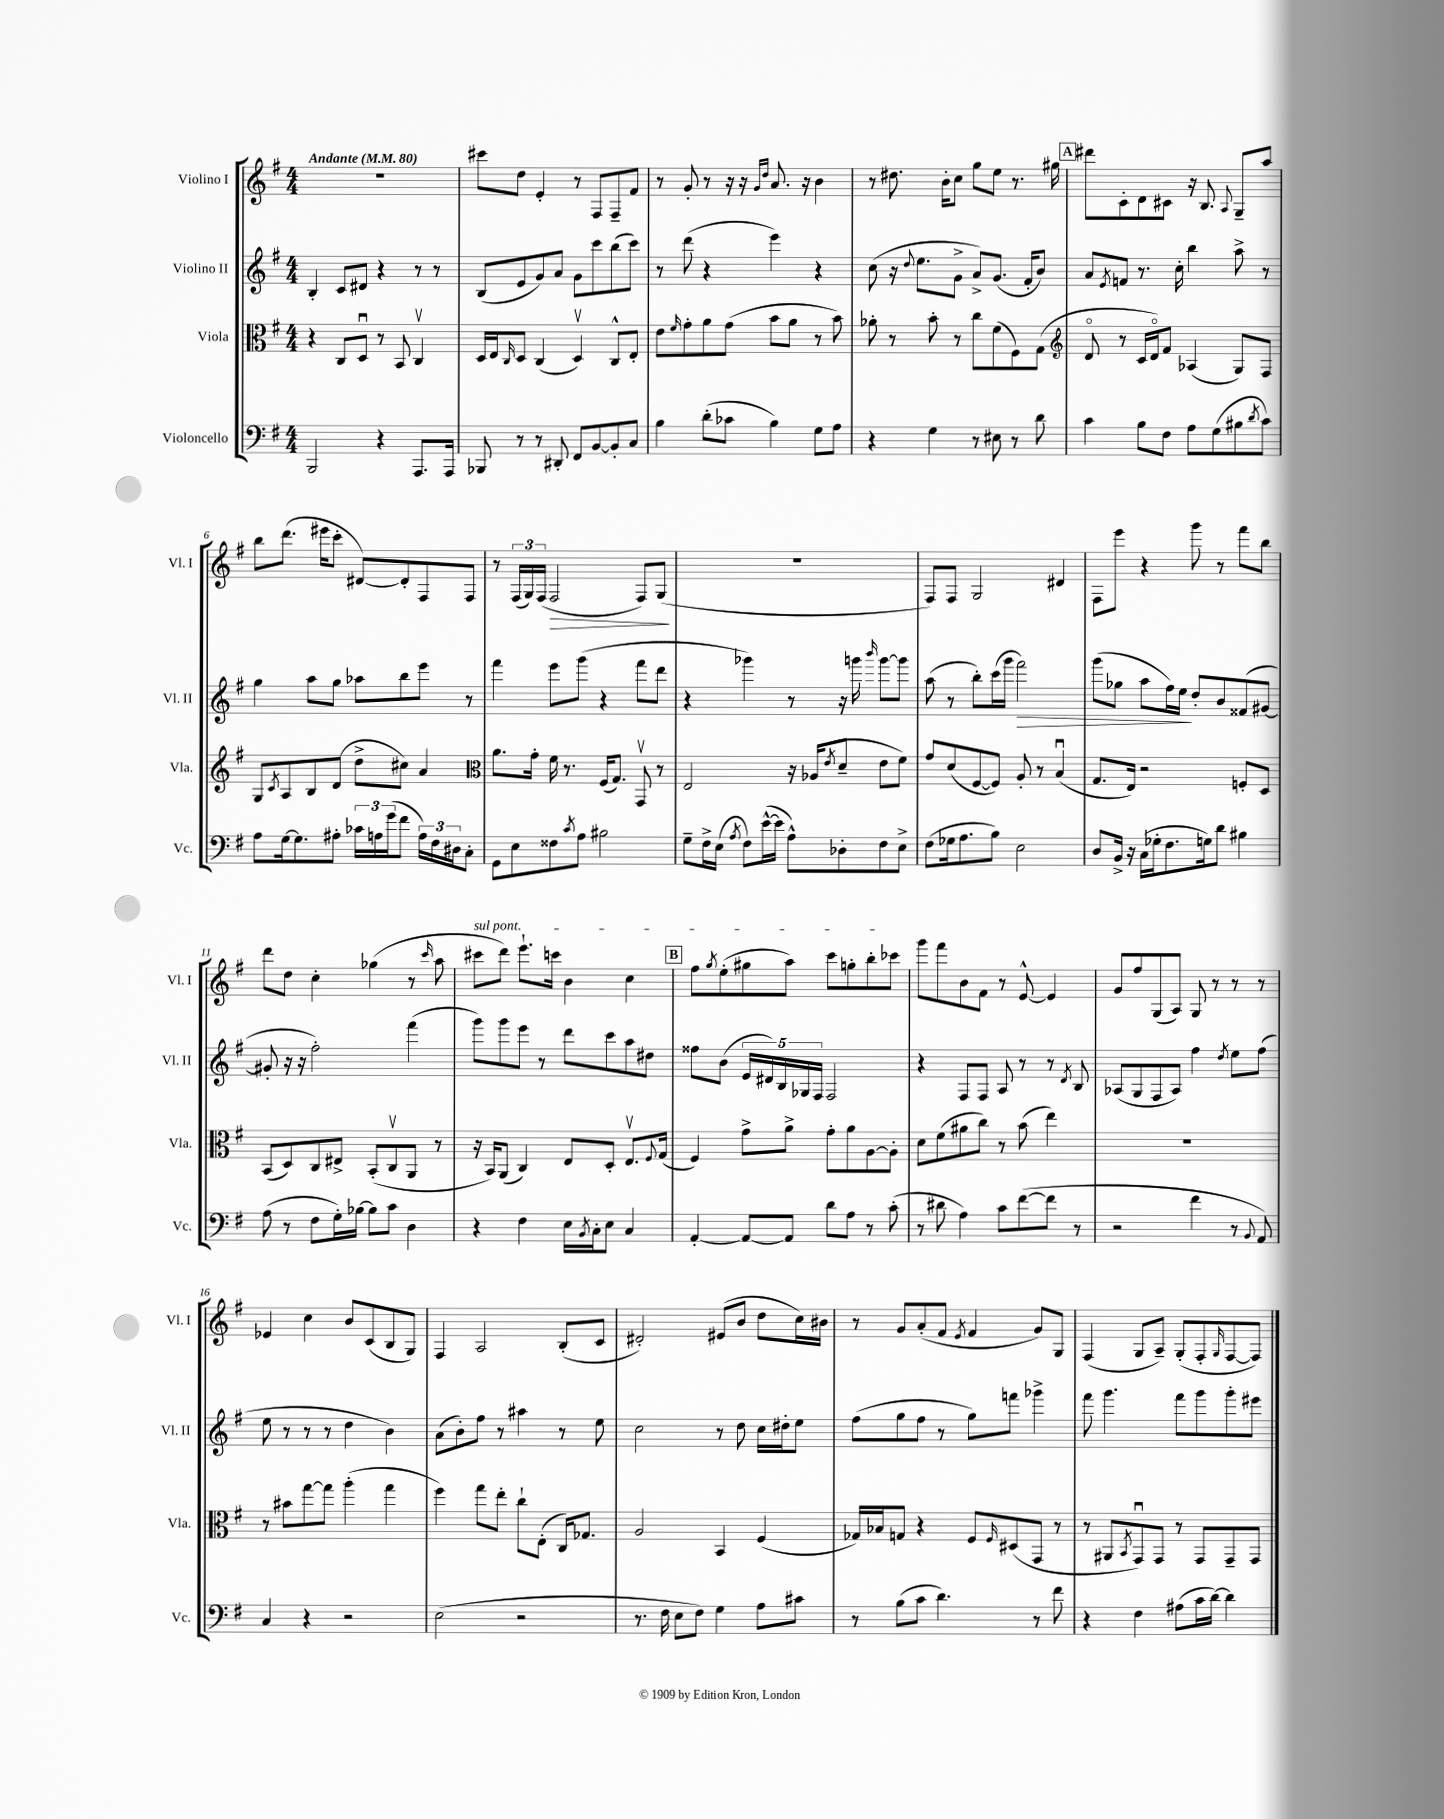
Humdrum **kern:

**kern	**kern	**kern	**kern
*staff4	*staff3	*staff2	*staff1
*clefF4	*clefC3	*clefG2	*clefG2
*k[f#]	*k[f#]	*k[f#]	*k[f#]
*M4/4	*M4/4	*M4/4	*M4/4
*MM80	*MM80	*MM80	*MM80
2BBB	4r	4B'	1r
.	8C	8c	.
.	8Du	8d#	.
4r	8r	4r	.
.	8BB	.	.
8.AAA	4Cv	8r	.
.	.	8r	.
16AAA	.	.	.
=	=	=	=
8BBB-	16D	(8B	8ccc#
.	16E	.	.
.	16qqC	.	.
8r	8D	8e	8dd
8r	(4C	8g)	4e'
8DD#'	.	8a	.
8FF#	4Dv)	8g	8r
[8BB	.	8ccc	8F#
8BB']	8C^^	(8bb	8F#~
8C	8E'	8ccc)	8f#
=	=	=	=
4B	8e	8r	8r
.	16qqf#	.	.
.	8g'	(8ddd	8g'
(8d'	8a	4r	8r
8c-	(8g	.	16r
.	.	.	16r
.	.	.	16qqg
.	.	.	16qqdd
4B)	8b	4eee)	8.a
.	8a	.	.
.	.	.	16r
8G	8r	4r	4b
8A	8b)	.	.
=	=	=	=
4r	8a-'	(8cc	8r
.	8r	16r	8.dd#
.	.	8qqdd	.
.	.	8.ee	.
4G	8b'	.	.
.	.	.	16b'
.	8r	8g^	8cc
8r	8cc	8a^)	8gg
8E#	(8f#	(8.g	8ee
8r	8F#)	.	8.r
.	.	16f#'	.
8d	(8G	8b)	.
.	.	.	16gg#
=	=	=	=
*	*clefG2	*	*
4c	8do	8a	8ddd#
.	.	8qe	.
.	8r	8f	8c'
8B	16c	8.r	8d
.	16do)	.	.
8F#	8f#	.	8c#
.	.	16cc'	.
8A	(4A-	4bb	16r
.	.	.	8.B
(8G	.	.	.
.	.	.	8qqA
8B#	8G)	8aa^	8G~
8qd	.	.	.
8c)	8F#	8r	8aa
=	=	=	=
8A	8G	4gg	8bb
.	8qc	.	.
[16G	8A	.	(8.ddd
8.G]	.	.	.
.	8B	8aa	.
.	.	.	16eee#
8A#'	(8d	8gg	8ccc'
24c-	8dd^	8aa-	[8d#)
24A	.	.	.
(24g	.	.	.
8f#	8cc#)	8bb	8d#']
24A)	4a	8eee	8F#
24F#	.	.	.
24D#	.	.	.
8C'	.	8r	8F#
=	=	=	=
*	*clefC3	*	*
8GG	8.a	4fff#	8r
8E	.	.	(24F#
.	.	.	24G)
.	16g'	.	.
.	.	.	(24F#
8F##	16f#	8eee	2F#
.	8.r	.	.
8qc	.	.	.
8A	.	(8ggg	.
2B#	(16F#	4r	.
.	8.G)	.	.
.	8GGv	8fff#	8F#)
.	8r	8ddd	(8G
=	=	=	=
8G~	2E	4r	1r
16F#^	.	.	.
(16E	.	.	.
8qA	.	.	.
8F#)	.	4ggg-)	.
([16e^^	.	.	.
16e]	.	.	.
8A^^)	16r	8r	.
.	(16A-	.	.
.	8qe	.	.
8D-'	8d~	16r	.
.	.	16ggg	.
.	.	16qqbbb	.
8F#	8e	[8ggg	.
8E^	8f#)	8ggg]	.
=	=	=	=
(8F#	8g	(8aa	8F#)
16G-	(8d	8r	8F#
8.A	.	.	.
.	[8F#	8bb')	2G
8B)	8F#])	(16ccc	.
.	.	16ggg	.
2E	8A'	2fff#)	.
.	8r	.	.
.	(4Bu	.	4d#
=	=	=	=
8D	8.G	(8ggg	8F#
16BB^	.	8gg-	8eee
16r	16E)	.	.
(16C	2r	8aa	4r
16G-'	.	.	.
8.F#	.	16ff#)	.
.	.	16ee	.
.	.	8dd'	8ggg
16G)	.	.	.
8d	.	8b	8r
4B#	8F'	(8f##	8fff#
.	8D	[8g#	8bb
=	=	=	=
(8A	(8BB	8g#']	8ddd
8r	8D)	16r	8dd
.	.	16r	.
8F#	8C	2ff#')	4cc'
16G')	8E#^	.	.
[16B-	.	.	.
8B-]	(8BB'	.	(4gg-
8c	8Cv	.	.
4D	8AA	(4fff#	8r
.	.	.	16qqccc
.	8r	.	8aa
=	=	=	=
4r	16r	8ggg)	8ccc#
.	16BB)	.	.
.	(8AA	8ggg	8ddd)
4F#	4C)	8eee	8.eee`
.	.	8r	.
.	.	.	16ccc
16E	8E	8ddd	4b
8qBB	.	.	.
16C'	.	.	.
8E	8D'	8ccc	.
4C	8.Ev	8aa	4cc
.	.	8dd#	.
.	8qqF#	.	.
.	(16G	.	.
=	=	=	=
[4AA'	4F#)	8ff##	8ff#
.	.	.	8qgg
.	.	(8b	(8ee'
8AA_	8g^	20e	8gg#
.	.	20d#)	.
.	.	20B	.
8AA]	8a^	.	8aa)
.	.	20G-	.
.	.	20F#	.
8d	8g'	2F#	8ccc
8A	8a	.	8gg'
8r	[8A	.	8bb'
(8c'	8A']	.	8ccc-
=	=	=	=
8r	8d	4r	8ggg
8d#	(8f#	.	8fff#
4A)	8a#	8F#	8b
.	8cc)	8F#	8f#
8c	8r	8A	8r
([8f#	(8b	8r	[8e^^
8f#]	4ee)	8r	4e]
.	.	8qd	.
8r	.	8B	.
=	=	=	=
2r	1r	(8A-	8g
.	.	8G	8ff#
.	.	8F#	(8G
.	.	8A-)	8A)
4f#	.	4ff#	8G
.	.	.	8r
.	.	8qdd	.
8r	.	8ee	8r
8qqBB	.	.	.
8AA)	.	(8ff#	8r
=	=	=	=
4C	8r	8ee	4e-
.	8b#	8r	.
4r	[8gg	8r	4cc
.	8gg]	8r	.
2r	(4aa'	4dd	8b
.	.	.	(8c
.	4gg	4b)	8B
.	.	.	8G)
=	=	=	=
(2E	4ff#)	(8a	4F#
.	.	8b')	.
.	8gg	8ff#	2A
.	8ee'	8r	.
2r	8cc`	4aa#	.
.	(8E'	.	.
.	16C)	8r	(8B'
.	8.G-	.	.
.	.	8ee	8c
=	=	=	=
8.r	2A	2cc	2d#')
16F#	.	.	.
8E	.	.	.
8F#)	.	.	.
4G	4BB	8r	(8e#
.	.	8dd	8b
8A	(4F#	16cc	8dd
.	.	16dd#'	.
8c#	.	8ee	16cc)
.	.	.	16b#
=	=	=	=
8r	16G-)	(8ff#	8r
.	16B-	.	.
(8B	8G	8gg	8g
8c	4r	8ff#	(8a'
4.d)	.	8r	8f#
.	.	.	8qe
.	8F#	8gg)	4f#
.	16qqF#	.	.
.	(8D#	8fff	.
8r	8GG	4ggg-^	8g)
8f#	8r	.	8G
=	=	=	=
4r	8r	8fff#	(4F#
.	8AA#	4.ggg	.
.	8qBB	.	.
4F#	8GGu)	.	8G
.	8GG	.	8A~)
(8A#	8r	8fff#	(8G'
16c	8GG	8ggg	8F#'
[16d)	.	.	.
.	.	.	16qqG
4d]	8GG~	8ggg'	[8F#
.	8GG	8eee#	8F#])
==	==	==	==
*-	*-	*-	*-
